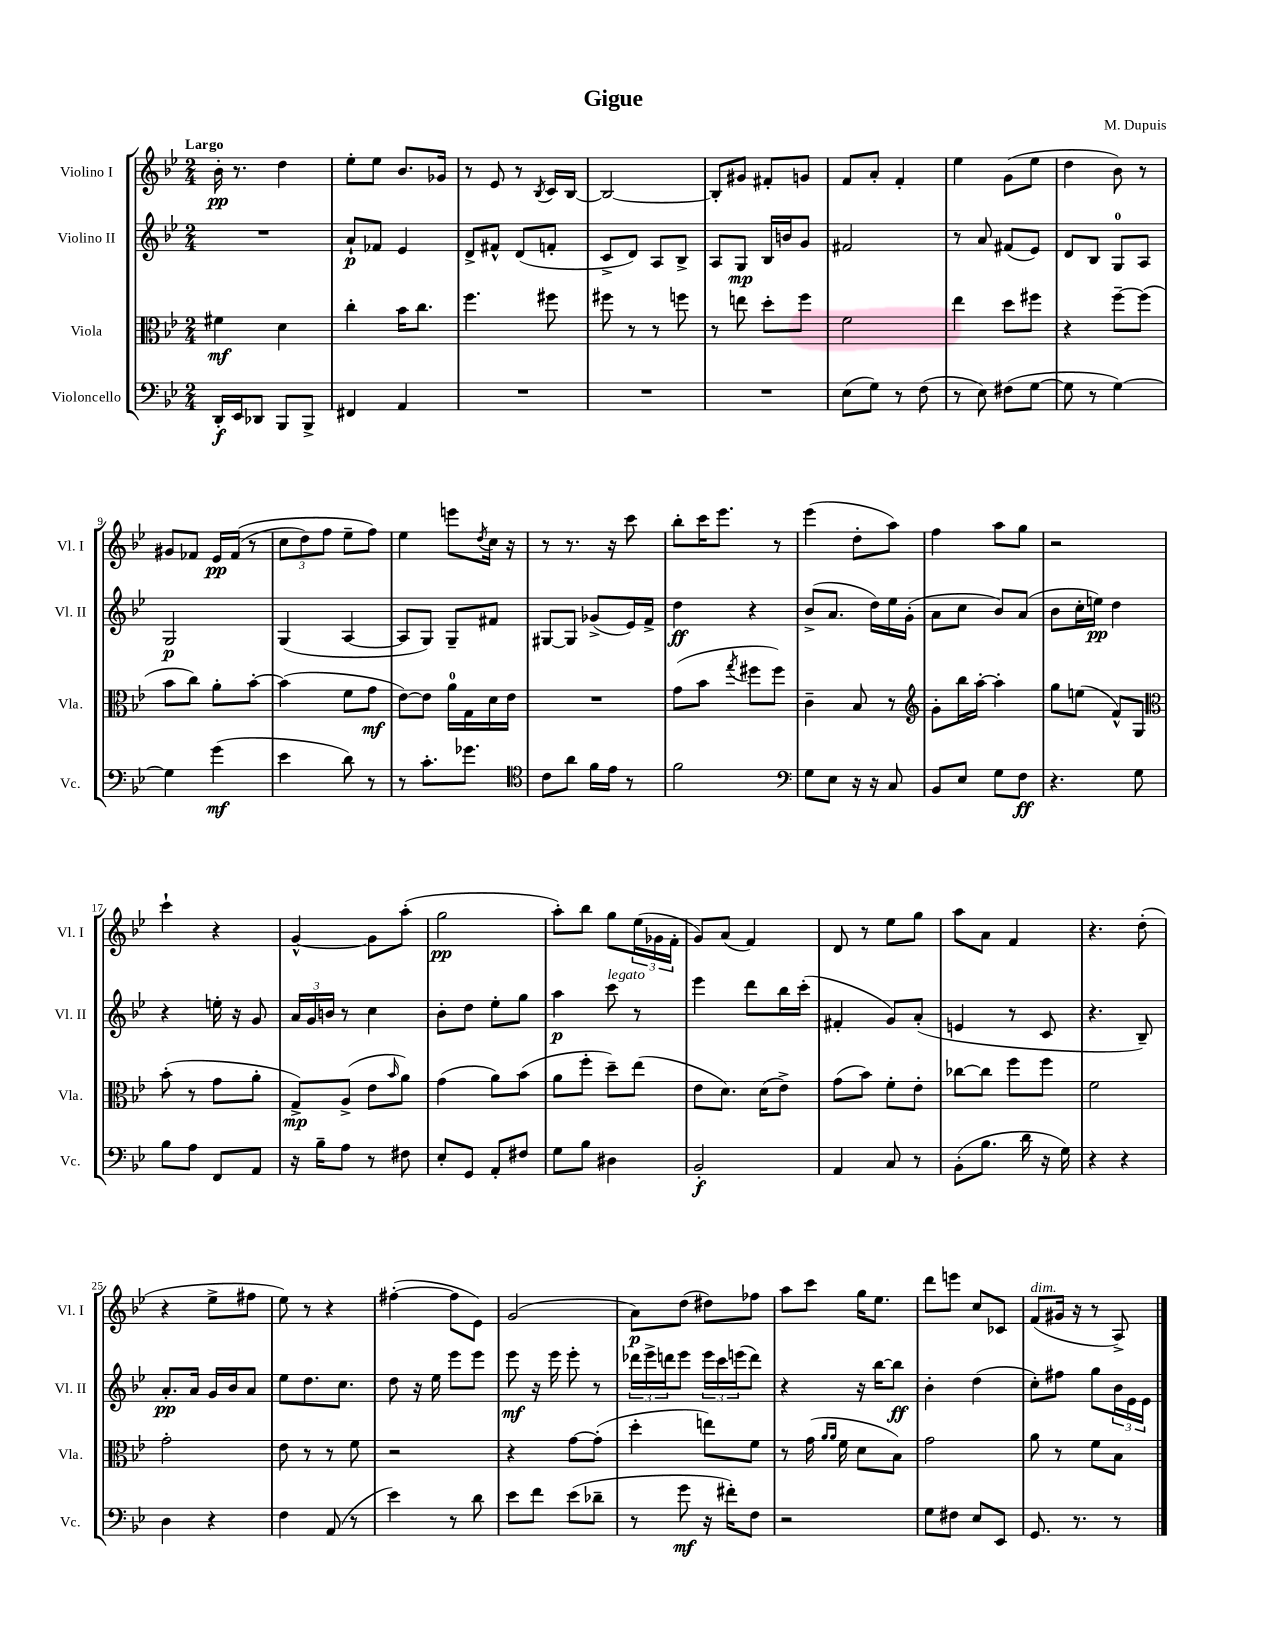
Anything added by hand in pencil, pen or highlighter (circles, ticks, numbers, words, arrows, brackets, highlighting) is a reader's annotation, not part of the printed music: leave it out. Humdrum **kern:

**kern	**dynam	**kern	**dynam	**kern	**dynam	**kern	**dynam
*part4	*part4	*part3	*part3	*part2	*part2	*part1	*part1
*staff4	*staff4	*staff3	*staff3	*staff2	*staff2	*staff1	*staff1
*I"Violoncello	*	*I"Viola	*	*I"Violino II	*	*I"Violino I	*
*I'Vc.	*	*I'Vla.	*	*I'Vl. II	*	*I'Vl. I	*
*clefF4	*	*clefC3	*	*clefG2	*	*clefG2	*
*k[b-e-]	*	*k[b-e-]	*	*k[b-e-]	*	*k[b-e-]	*
*M2/4	*	*M2/4	*	*M2/4	*	*M2/4	*
=1	=1	=1	=1	=1	=1	=1	=1
!	!	!	!	!	!	!LO:TX:a:B:t=Largo	!
16DD'/LL	f	4f#X\	mf	2r	.	16b-'\	pp
16EE-/J	.	.	.	.	.	8.r	.
8DD-X/J	.	.	.	.	.	.	.
8BBB-/L	.	4d\	.	.	.	4dd\	.
8BBB-^/J	.	.	.	.	.	.	.
=2	=2	=2	=2	=2	=2	=2	=2
4FF#X/	.	4cc'\	.	8a`/L	p	8ee-'\L	.
.	.	.	.	8f-X/J	.	8ee-\J	.
4AA/	.	16b-\KL	.	4e-/	.	8.b-/L	.
.	.	8.cc\J	.	.	.	.	.
.	.	.	.	.	.	16g-X/Jk	.
=3	=3	=3	=3	=3	=3	=3	=3
2r	.	4.ff\	.	8d^/L	.	8r	.
.	.	.	.	8f#X^^/J	.	8e-/	.
.	.	.	.	(8d/L	.	8r	.
.	.	.	.	.	.	8qB-/	.
.	.	8ff#X\	.	8fn'/J	.	16c/LL	.
.	.	.	.	.	.	[16B-/JJ	.
=4	=4	=4	=4	=4	=4	=4	=4
2r	.	8ff#X\	.	8c^/L	.	2B-/_	.
.	.	8r	.	8d/J)	.	.	.
.	.	8r	.	8A/L	.	.	.
.	.	8ffn\	.	8B-^/J	.	.	.
=5	=5	=5	=5	=5	=5	=5	=5
2r	.	8r	.	8A/L	.	8B-'/L]	.
.	.	8een\	.	8G/J	mp	8g#X/J	.
.	.	8dd'\L	.	16B-/LL	.	8f#X'/L	.
.	.	.	.	16bn/J	.	.	.
.	.	8ff\J	.	8g/J	.	8gn/J	.
=6	=6	=6	=6	=6	=6	=6	=6
(8E-\L	.	2f\	.	2f#X/	.	8f/L	.
8G\J)	.	.	.	.	.	8a'/J	.
8r	.	.	.	.	.	4f'/	.
(8F\	.	.	.	.	.	.	.
=7	=7	=7	=7	=7	=7	=7	=7
8r	.	4ee-\	.	8r	.	4ee-\	.
8E-\)	.	.	.	8a/	.	.	.
(8F#X\L	.	8dd\L	.	(8f#X/L	.	(8g\L	.
[8G\J	.	8ff#X\J	.	8e-/J)	.	8ee-\J	.
=8	=8	=8	=8	=8	=8	=8	=8
8G\]	.	4r	.	8d/L	.	4dd\	.
8r	.	.	.	8B-/J	.	.	.
[4G\)	.	[8ff~\L	.	8G/L	.	8b-\)	.
.	.	(8ff\J]	.	8A/J	.	8r	.
!!LO:LB:g=z
=9	=9	=9	=9	=9	=9	=9	=9
4G\]	.	8b-\L	.	2G/	p	8g#X/L	.
.	.	8cc\J)	.	.	.	8f-X/J	.
(4g\	mf	8a'\L	.	.	.	16e-/LL	pp
.	.	.	.	.	.	((16f-/JJ	.
.	.	[8b-'\J	.	.	.	8r	.
=10	=10	=10	=10	=10	=10	=10	=10
4e-\	.	(4b-\]	.	(4G/	.	12cc\L	.
.	.	.	.	.	.	12dd\)	.
.	.	.	.	.	.	12ff\J	.
8d\)	.	8f\L	.	[4A/	.	8ee-~\L	.
8r	.	8g\J	mf	.	.	8ff\J)	.
=11	=11	=11	=11	=11	=11	=11	=11
8r	.	[8e-\L)	.	8A/L]	.	4ee-\	.
8.c'\L	.	8e-\J]	.	8G/J)	.	.	.
.	.	16a\LL	.	8G~/L	.	8eeen\L	.
8.g-X\J	.	16G\	.	.	.	.	.
.	.	.	.	.	.	8qdd/	.
.	.	16d\	.	8f#X/J	.	16cc\Jk	.
.	.	16e-\JJ	.	.	.	16r	.
=12	=12	=12	=12	=12	=12	=12	=12
*clefC4	*	*	*	*	*	*	*
8c\L	.	2r	.	[8G#X/L	.	8r	.
8a\J	.	.	.	8G#/J]	.	8.r	.
16f\LL	.	.	.	(8g-X^/L	.	.	.
16e-\JJ	.	.	.	.	.	16r	.
8r	.	.	.	16e-/L)	.	8ccc\	.
.	.	.	.	16f^/JJ	.	.	.
=13	=13	=13	=13	=13	=13	=13	=13
2f\	.	(8g\L	.	4dd\	ff	8bb-'\L	.
.	.	8b-\J	.	.	.	16ccc\K	.
.	.	.	.	.	.	8.eee-\J	.
.	.	8qgg/	.	.	.	.	.
.	.	8ff#X\L	.	4r	.	.	.
.	.	8ff#\J)	.	.	.	8r	.
=14	=14	=14	=14	=14	=14	=14	=14
*clefF4	*	*	*	*	*	*	*
8G\L	.	4c~\	.	(8b-^/L	.	(4eee-\	.
8E-\J	.	.	.	8.a/J	.	.	.
16r	.	8B-/	.	.	.	8dd'\L	.
16r	.	.	.	16dd\LL)	.	.	.
8C/	.	8r	.	16ee-\	.	8aa\J)	.
.	.	.	.	(16g'\JJ	.	.	.
=15	=15	=15	=15	=15	=15	=15	=15
*	*	*clefG2	*	*	*	*	*
8BB-/L	.	8g'\L	.	8a\L	.	4ff\	.
8E-/J	.	16bb-\L	.	8cc\J	.	.	.
.	.	[16aa'\JJ	.	.	.	.	.
8G\L	.	4aa'\]	.	8b-/L)	.	8aa\L	.
8F\J	ff	.	.	(8a/J	.	8gg\J	.
=16	=16	=16	=16	=16	=16	=16	=16
4.r	.	8gg\L	.	8b-\L	.	2r	.
.	.	(8een\J	.	16cc'\L	.	.	.
.	.	.	.	16een\JJ)	pp	.	.
.	.	8f^^/L)	.	4dd\	.	.	.
8G\	.	8G/J	.	.	.	.	.
!!LO:LB:g=z
=17	=17	=17	=17	=17	=17	=17	=17
*	*	*clefC3	*	*	*	*	*
8B-\L	.	(8b-'\	.	4r	.	4ccc`\	.
8A\J	.	8r	.	.	.	.	.
8FF/L	.	8g\L	.	16een'\	.	4r	.
.	.	.	.	16r	.	.	.
8AA/J	.	8a'\J	.	8g/	.	.	.
=18	=18	=18	=18	=18	=18	=18	=18
16r	.	8G^/L)	mp	24a/LL	.	[4g^^/	.
.	.	.	.	24g/	.	.	.
16B-~\KL	.	.	.	.	.	.	.
.	.	.	.	24bn/JJ	.	.	.
8A\J	.	(8A^/J	.	8r	.	.	.
8r	.	8e-\L	.	4cc\	.	8g\L]	.
.	.	16qqb-/	.	.	.	.	.
8F#X\	.	8a\J)	.	.	.	(8aa'\J	.
=19	=19	=19	=19	=19	=19	=19	=19
8E-'/L	.	(4g\	.	8b-'\L	.	2gg\	pp
8GG/J	.	.	.	8dd\J	.	.	.
8AA'/L	.	8a\L)	.	8ee-'\L	.	.	.
8F#X/J	.	(8b-\J	.	8gg\J	.	.	.
=20	=20	=20	=20	=20	=20	=20	=20
8G\L	.	8a\L	.	4aa\	p	8aa'\L)	.
8B-\J	.	8ff'\J	.	.	.	8bb-\J	.
!	!	!	!	!LO:TX:a:i:t=legato	!	!	!
4D#X\	.	8dd~\L)	.	8ccc\	.	8gg\L	.
.	.	(8ee-\J	.	8r	.	(24ee-\L	.
.	.	.	.	.	.	24g-X\	.
.	.	.	.	.	.	24f'\JJ	.
=21	=21	=21	=21	=21	=21	=21	=21
2BB-'/	f	8e-\L	.	4eee-\	.	8g/L)	.
.	.	8.d\J)	.	.	.	(8a/J	.
.	.	.	.	8ddd\L	.	4f/)	.
.	.	(16d\KL	.	.	.	.	.
.	.	8e-^\J)	.	16bb-\L	.	.	.
.	.	.	.	(16ccc'\JJ	.	.	.
=22	=22	=22	=22	=22	=22	=22	=22
4AA/	.	(8g\L	.	4f#X'/	.	8d/	.
.	.	8b-\J)	.	.	.	8r	.
8C/	.	8f'\L	.	8g/L)	.	8ee-\L	.
8r	.	8e-'\J	.	(8a'/J	.	8gg\J	.
=23	=23	=23	=23	=23	=23	=23	=23
(8BB-'\L	.	[8cc-X\L	.	4en/	.	8aa\L	.
8.B-\J	.	8cc-\J]	.	.	.	8a\J	.
.	.	8ff\L	.	8r	.	4f/	.
16d\	.	.	.	.	.	.	.
16r	.	8ff\J	.	8c/	.	.	.
16G\)	.	.	.	.	.	.	.
=24	=24	=24	=24	=24	=24	=24	=24
4r	.	2f\	.	4.r	.	4.r	.
4r	.	.	.	.	.	.	.
.	.	.	.	8B-~/)	.	(8dd'\	.
!!LO:LB:g=z
=25	=25	=25	=25	=25	=25	=25	=25
4D\	.	2g'\	.	8.a'/L	pp	4r	.
.	.	.	.	16a/Jk	.	.	.
4r	.	.	.	16g/LL	.	8ee-^\L	.
.	.	.	.	16b-/J	.	.	.
.	.	.	.	8a/J	.	8ff#X\J	.
=26	=26	=26	=26	=26	=26	=26	=26
4F\	.	8e-\	.	8ee-\L	.	8ee-\)	.
.	.	8r	.	8.dd\	.	8r	.
(8AA/	.	8r	.	.	.	4r	.
.	.	.	.	8.cc\J	.	.	.
8r	.	8f\	.	.	.	.	.
=27	=27	=27	=27	=27	=27	=27	=27
4e-\)	.	2r	.	8dd\	.	([4ff#X'\	.
.	.	.	.	16r	.	.	.
.	.	.	.	16ee-\	.	.	.
8r	.	.	.	8eee-\L	.	8ff#\L]	.
8d\	.	.	.	8eee-\J	.	8e-\J)	.
=28	=28	=28	=28	=28	=28	=28	=28
8e-\L	.	4r	.	8eee-\	mf	(2g/	.
8f\J	.	.	.	16r	.	.	.
.	.	.	.	16eee-\	.	.	.
(8e-\L	.	[8g\L	.	8eee-'\	.	.	.
8d-X~\J	.	(8g'\J]	.	8r	.	.	.
=29	=29	=29	=29	=29	=29	=29	=29
8r	.	4dd'\	.	24ddd-X\LL	.	8a\L)	p
.	.	.	.	24eee-^\	.	.	.
.	.	.	.	24dddn\J	.	.	.
8g\	mf	.	.	8eee-\J	.	(8dd\J	.
16r	.	8een\L)	.	24eee-\LL	.	8dd#X\L)	.
.	.	.	.	24ccc\	.	.	.
16f#X'\KL)	.	.	.	.	.	.	.
.	.	.	.	(24eeen\J	.	.	.
8F\J	.	8f\J	.	8ddd\J)	.	8ff-X\J	.
=30	=30	=30	=30	=30	=30	=30	=30
2r	.	8r	.	4r	.	8aa\L	.
.	.	(16g\	.	.	.	8ccc\J	.
.	.	16qqa/LL	.	.	.	.	.
.	.	16qqa/JJ	.	.	.	.	.
.	.	16f\	.	.	.	.	.
.	.	8d\L	.	16r	.	16gg\KL	.
.	.	.	.	[16bb-\KL	.	8.ee-\J	.
.	.	8B-\J)	.	8bb-\J]	ff	.	.
=31	=31	=31	=31	=31	=31	=31	=31
8G\L	.	2g\	.	4b-'\	.	8ddd\L	.
8F#X\J	.	.	.	.	.	8eeen\J	.
8E-/L	.	.	.	(4dd\	.	8cc/L	.
8EE-/J	.	.	.	.	.	8c-X/J	.
=32	=32	=32	=32	=32	=32	=32	=32
!	!	!	!	!	!	!LO:TX:a:i:t=dim.	!
8.GG/	.	8a\	.	8cc'\L)	.	(8f/L	.
.	.	8r	.	8ff#X\J	.	16g#X/Jk	.
8.r	.	.	.	.	.	16r	.
.	.	8f\L	.	8gg\L	.	8r	.
8r	.	8B-\J	.	24b-\L	.	8A^/)	.
.	.	.	.	24e-\	.	.	.
.	.	.	.	24e-\JJ	.	.	.
==	==	==	==	==	==	==	==
*-	*-	*-	*-	*-	*-	*-	*-
